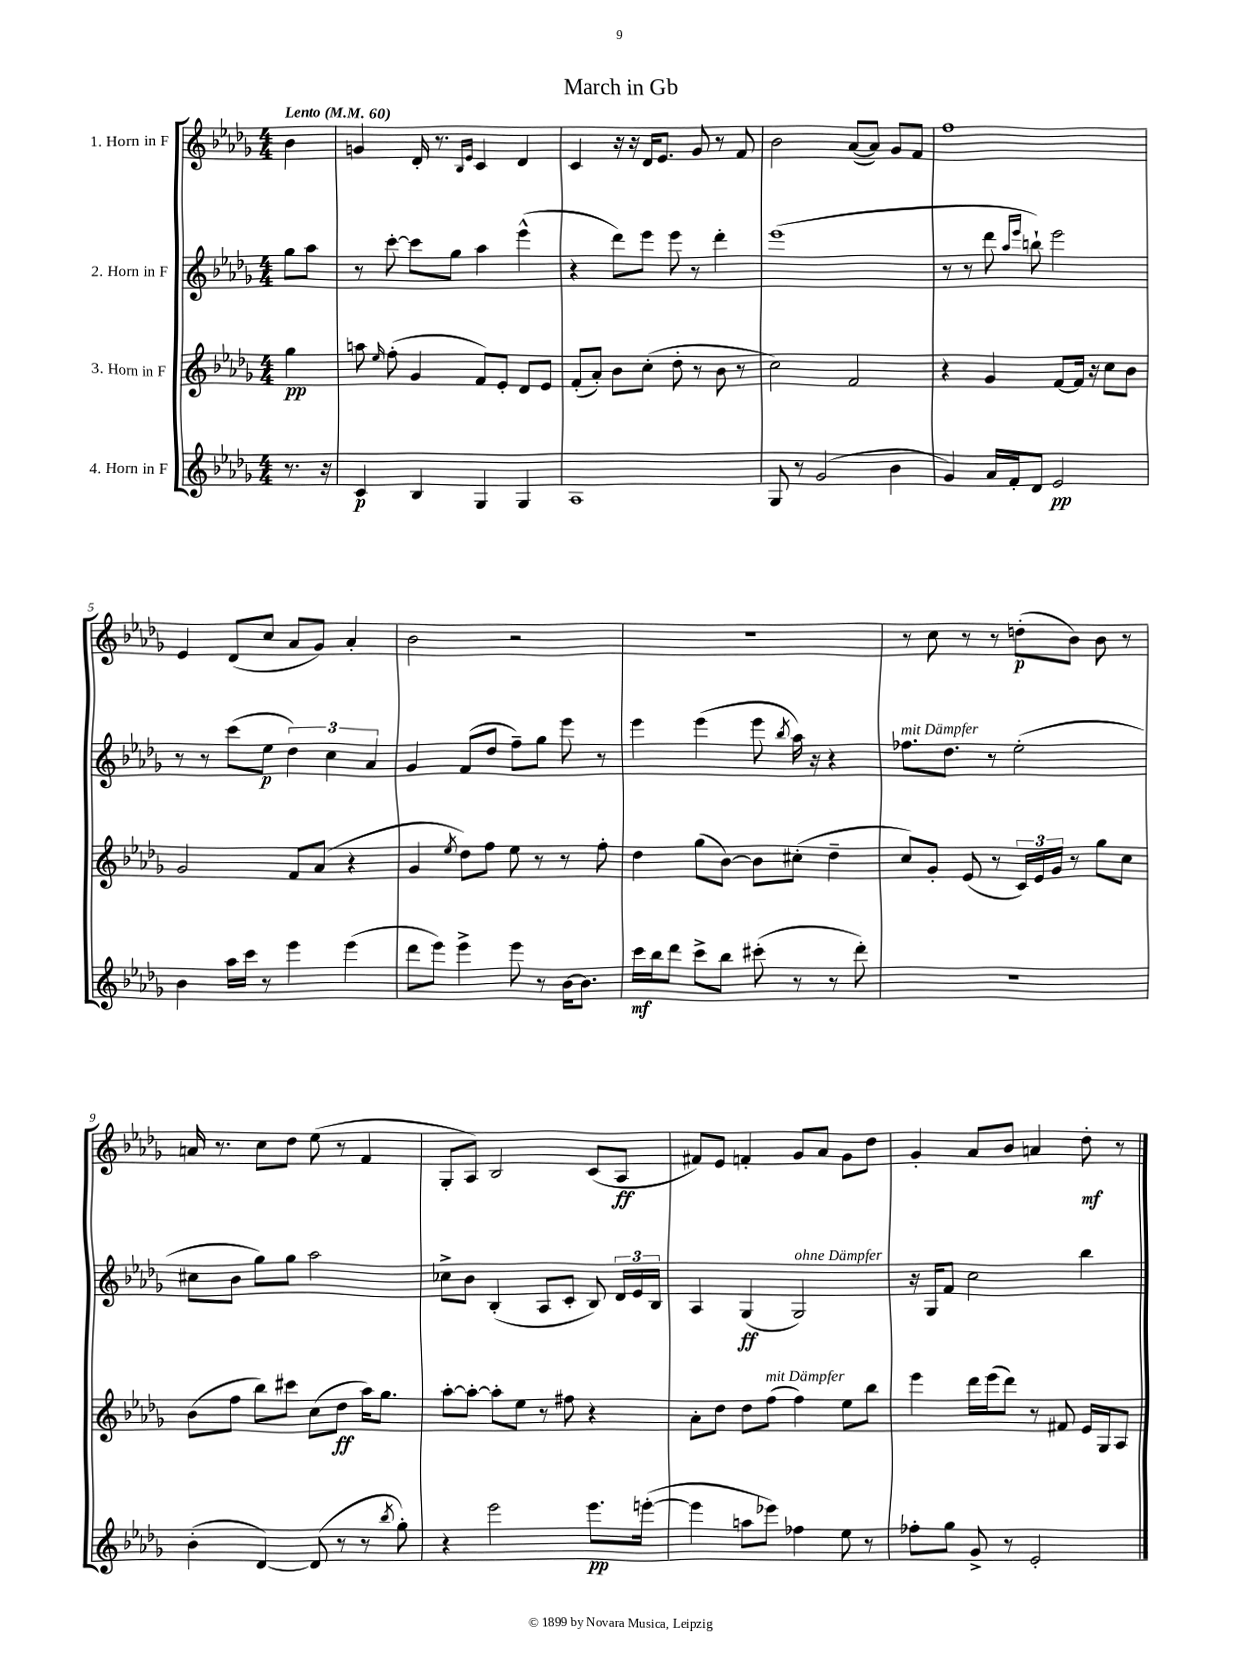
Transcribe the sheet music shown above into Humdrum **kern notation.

**kern	**kern	**kern	**kern
*staff4	*staff3	*staff2	*staff1
*clefG2	*clefG2	*clefG2	*clefG2
*k[b-e-a-d-g-]	*k[b-e-a-d-g-]	*k[b-e-a-d-g-]	*k[b-e-a-d-g-]
*M4/4	*M4/4	*M4/4	*M4/4
*MM60	*MM60	*MM60	*MM60
8.r	4gg-	8gg-	4b-
.	.	8aa-	.
16r	.	.	.
=	=	=	=
4c	8aa	8r	4g
.	16qqee-	.	.
.	(8ff'	[8ccc'	.
4B-	4g-	8ccc]	16d-'
.	.	.	8.r
.	.	8gg-	.
.	.	.	16qqB-
.	.	.	16qqe-
4G-	8f)	4aa-	4c
.	8e-'	.	.
4G-	8d-	(4eee-^^	4d-
.	8e-	.	.
=	=	=	=
1A-	(8f'	4r	4c
.	8a-')	.	.
.	8b-	8ddd-)	16r
.	.	.	16r
.	(8cc'	8eee-	16d-
.	.	.	8.e-
.	8dd-'	8eee-	.
.	8r	8r	8g-
.	8b-	4ddd-'	8r
.	8r	.	8f
=	=	=	=
8G-	2cc)	(1eee-	2b-
8r	.	.	.
(2g-	.	.	.
.	2f	.	([8a-
.	.	.	8a-])
4b-	.	.	8g-
.	.	.	8f
=	=	=	=
4g-)	4r	8r	1ff
.	.	8r	.
16a-	4g-	8ddd-	.
16f'	.	.	.
.	.	16qqaa-	.
.	.	16qqeee-	.
8d-	.	8bb`)	.
2e-	[8f	2eee-	.
.	16f]	.	.
.	16r	.	.
.	8cc	.	.
.	8b-	.	.
=	=	=	=
4b-	2g-	8r	4e-
.	.	8r	.
16aa-	.	(8ccc	(8d-
16ccc	.	.	.
8r	.	8ee-	8cc
4eee-	8f	6dd-)	8a-
.	(8a-	.	8g-)
.	.	6cc	.
(4eee-	4r	.	4a-'
.	.	6a-	.
=	=	=	=
8ddd-	4g-	4g-	2b-
8eee-)	.	.	.
.	8qee-	.	.
4eee-^	8dd-)	(8f	.
.	8ff	8dd-	.
8eee-	8ee-	8ff~)	2r
8r	8r	8gg-	.
[16b-	8r	8eee-	.
8.b-]	.	.	.
.	8ff'	8r	.
=	=	=	=
16ccc	4dd-	4eee-	1r
16bb-	.	.	.
8ddd-	.	.	.
8ccc^	(8gg-	(4eee-	.
8bb-	[8b-)	.	.
(8ccc#'	8b-]	8eee-	.
.	.	8qbb-	.
8r	(8cc#'	16aa-)	.
.	.	16r	.
8r	4dd-~	4r	.
8ddd-')	.	.	.
=	=	=	=
1r	8cc)	8.ff-	8r
.	8g-'	.	8cc
.	.	8.dd-	.
.	(8e-	.	8r
.	8r	8r	8r
.	24c)	(2ee-'	(8dd'
.	24e-	.	.
.	24g-	.	.
.	8r	.	8b-)
.	8gg-	.	8b-
.	8cc	.	8r
=	=	=	=
(4b-'	(8b-	8cc#	16a
.	.	.	8.r
.	8ff	8b-	.
[4d-)	8bb-)	8gg-)	8cc
.	8ccc#	8gg-	8dd-
(8d-]	(8cc	2aa-	(8ee-
8r	8dd-	.	8r
8r	16aa-)	.	4f
.	8.gg-	.	.
8qbb-	.	.	.
8gg-')	.	.	.
=	=	=	=
4r	[8aa-'	8cc-^	8G-'
.	8aa-'_	8b-	8A-)
2eee-	8aa-']	(4B-'	2B-
.	8ee-	.	.
.	8r	8A-	.
.	8ff#	8c'	.
8.eee-	4r	8B-)	(8c
.	.	24d-	8A-
.	.	24e-	.
([16eee'	.	.	.
.	.	24B-	.
=	=	=	=
4eee]	8a-'	4A-	8f#)
.	8dd-	.	8e-
8aa	8dd-	(4G-	4f'
8eee-)	(8ff	.	.
4ff-	4ff)	2G-)	8g-
.	.	.	8a-
8ee-	8ee-	.	8g-
8r	8bb-	.	8dd-
=	=	=	=
8ff-'	4eee-	16r	4g-'
.	.	16G-	.
8gg-	.	8f	.
8g-^	16ddd-	2cc	8a-
.	(16eee-	.	.
8r	8ddd-)	.	8b-
2e-'	8r	.	4a
.	8f#	.	.
.	16e-	4bb-	8dd-'
.	16G-	.	.
.	8A-	.	8r
==	==	==	==
*-	*-	*-	*-
